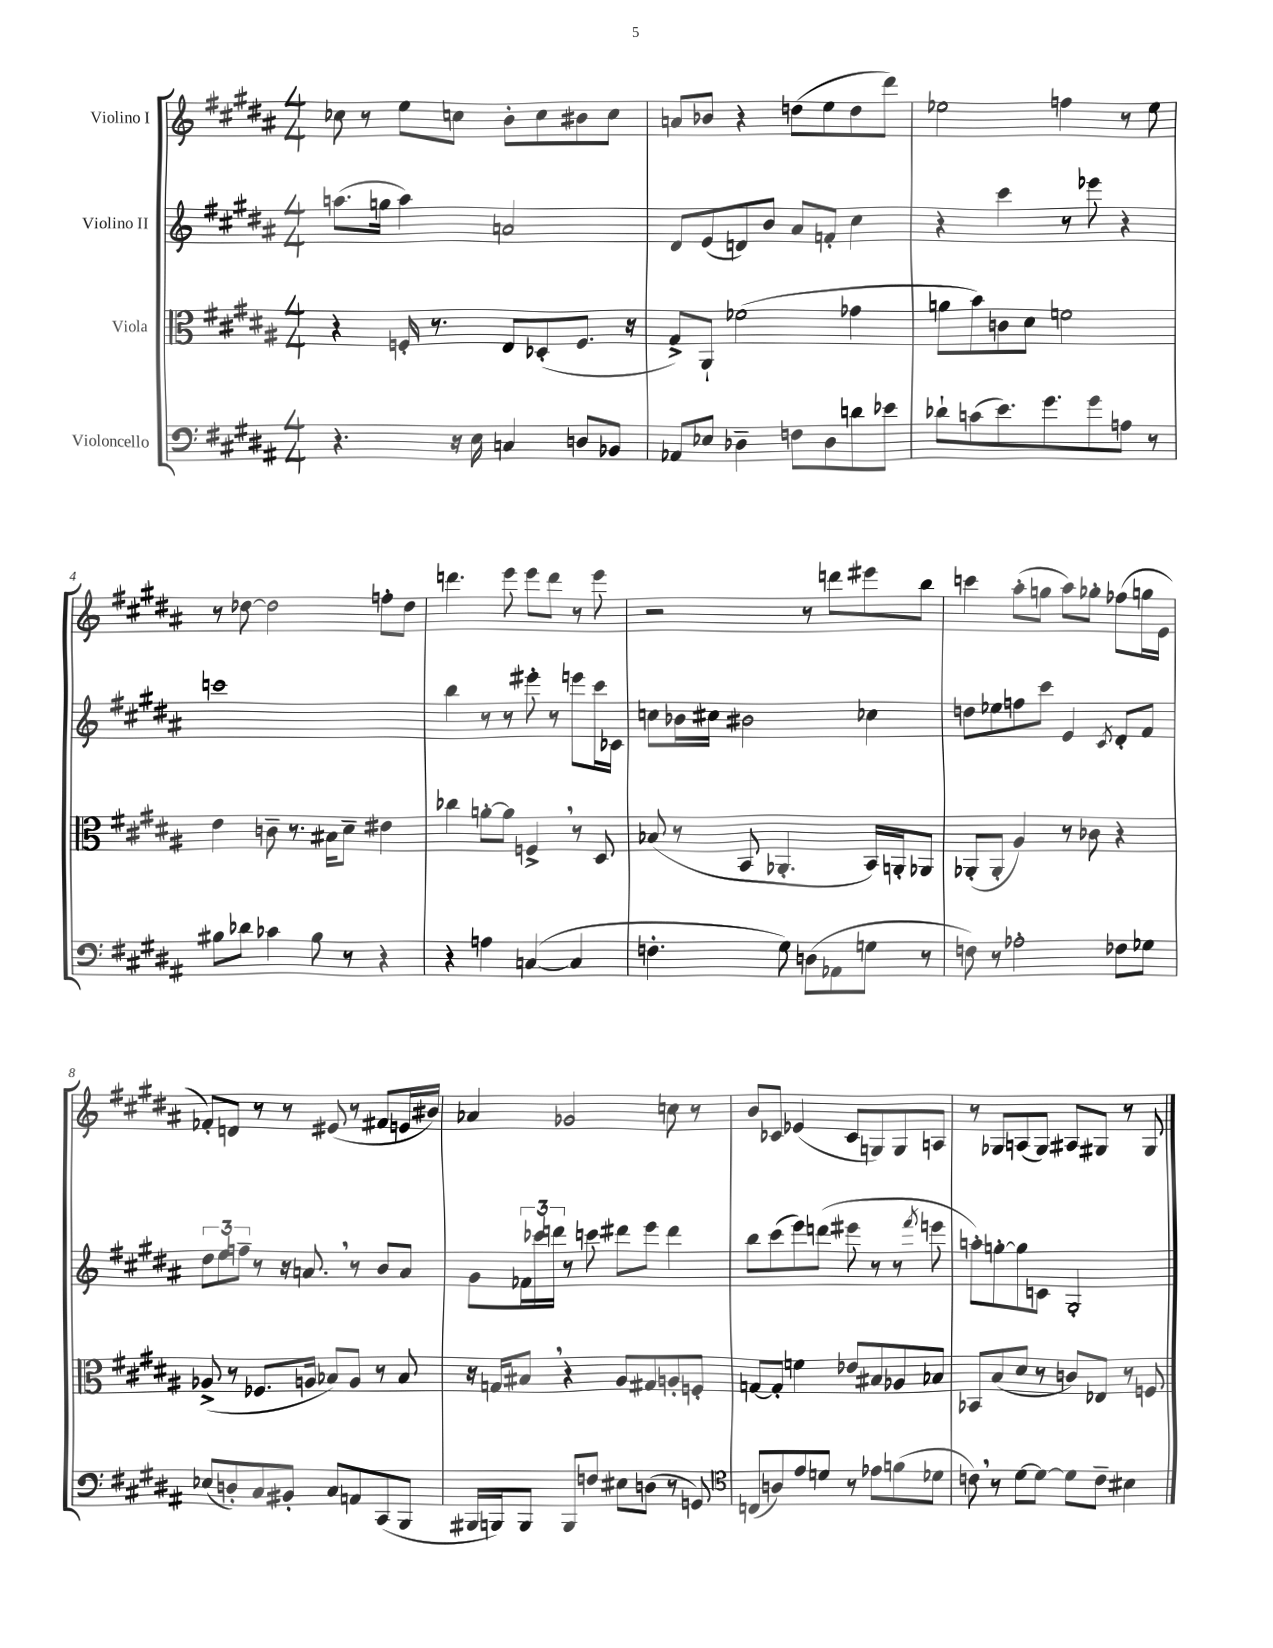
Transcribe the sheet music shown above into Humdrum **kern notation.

**kern	**kern	**kern	**kern
*staff4	*staff3	*staff2	*staff1
*clefF4	*clefC3	*clefG2	*clefG2
*k[f#c#g#d#a#]	*k[f#c#g#d#a#]	*k[f#c#g#d#a#]	*k[f#c#g#d#a#]
*M4/4	*M4/4	*M4/4	*M4/4
4.r	4r	(8.aa	8cc-
.	.	.	8r
.	.	16gg	.
.	16F'	4aa)	8ee
.	8.r	.	.
16r	.	.	8cc
16E	.	.	.
4C	8E	2a	8b'
.	(8D-'	.	8cc
8D	8.F	.	8b#
8BB-	.	.	8cc
.	16r	.	.
=	=	=	=
8AA-	8G#^)	8d#	8a
8E-	8AA#`	(8e	8b-
4D-~	(2f-	8d)	4r
.	.	8b	.
8F	.	8a#	(8dd
8D-	.	8f'	8ee
8d	4g-	4cc#	8dd
8e-	.	.	8ddd#)
=	=	=	=
8d-`	8a	4r	2ee-
(8c	8b)	.	.
8.e)	8c	4ccc#	.
.	8d#	.	.
8.g#	.	.	.
.	2f	8r	4ff
8g#	.	8eee-	.
8A	.	4r	8r
8r	.	.	8ee-
=	=	=	=
8B#	4e	1ccc	8r
8d-	.	.	[8dd-
4c-	8c~	.	2dd-]
.	8.r	.	.
8B#	.	.	.
.	16B#	.	.
8r	8d#~	.	.
4r	4e#	.	8ff'
.	.	.	8dd-
=	=	=	=
4r	4cc-	4bb	4.ddd
4A	[8a'	8r	.
.	8a]	8r	8eee
([4C	4F^	8eee#'	8eee
.	.	8r	8ddd
4C]	8r	8eee	8r
.	8D#	16ccc#	8eee
.	.	16c-	.
=	=	=	=
4.F'	(8B-	8cc	2r
.	8r	16b-	.
.	.	16cc#	.
.	8BB	2b#	.
8G#)	4.AA-'	.	.
(8D	.	.	8r
8AA-	.	.	8ddd
8G	16BB)	4cc-	8eee#
.	16AA'	.	.
8r	8AA-	.	8bb
=	=	=	=
8F)	(8AA-'	8dd	4ccc
8r	8AA-'	8ee-	.
2A-'	4A#)	8ff	(8aa#'
.	.	8ccc#	8gg
.	8r	4e	8aa#)
.	8c-	.	8gg-'
.	.	8qc#	.
8F-	4r	8d#'	(8ff-
8G-	.	8f#	16gg
.	.	.	16e
=	=	=	=
(8E-	(8A-^	12dd#	8f-')
.	.	12ee	.
8D')	8r	.	8d
.	.	12ff~	.
8C#	8.F-	8r	8r
8BB#'	.	16r	8r
.	16A	8.a	.
8C#	8B-)	.	(8e#
8AA	8A	8r	8r
(8CC#	8r	8b	8f#
8BBB	8B-	8a	16e
.	.	.	16b#)
=	=	=	=
16BBB#	16r	8g#	4a-
16BBB)	16G	.	.
8BBB	8B#	24f-	.
.	.	24ccc-	.
.	.	24ddd	.
8BBB	4r	8r	2g-
8F	.	8ccc	.
8E#	8A#	8ddd#	.
(8D	8G#	8eee	.
8r	8A'	4ddd#	8cc
8GG)	8F'	.	8r
=	=	=	=
*clefC4	*	*	*
(8C	[8G	8bb	8b
8A)	8G']	(8ccc#	8c-
8e	4f	8eee)	(4e-
8d	.	(8ddd	.
8r	8e-	8eee#	8c-
8e-	8B#	8r	8G)
(8f	8A-	8r	8G
.	.	8qfff#	.
8d-	8B-	8eee	8A
=	=	=	=
8c)	8BB-	8aa')	8r
8r	(8B	[8gg'	8G-
[8d#	8d#	8gg]	(8A
8d#_	8r	8c	8G-)
8d#]	8c)	2G#'	8A#
8c~	8E-	.	8G#
4B#	8r	.	8r
.	8F	.	8G#
==	==	==	==
*-	*-	*-	*-
